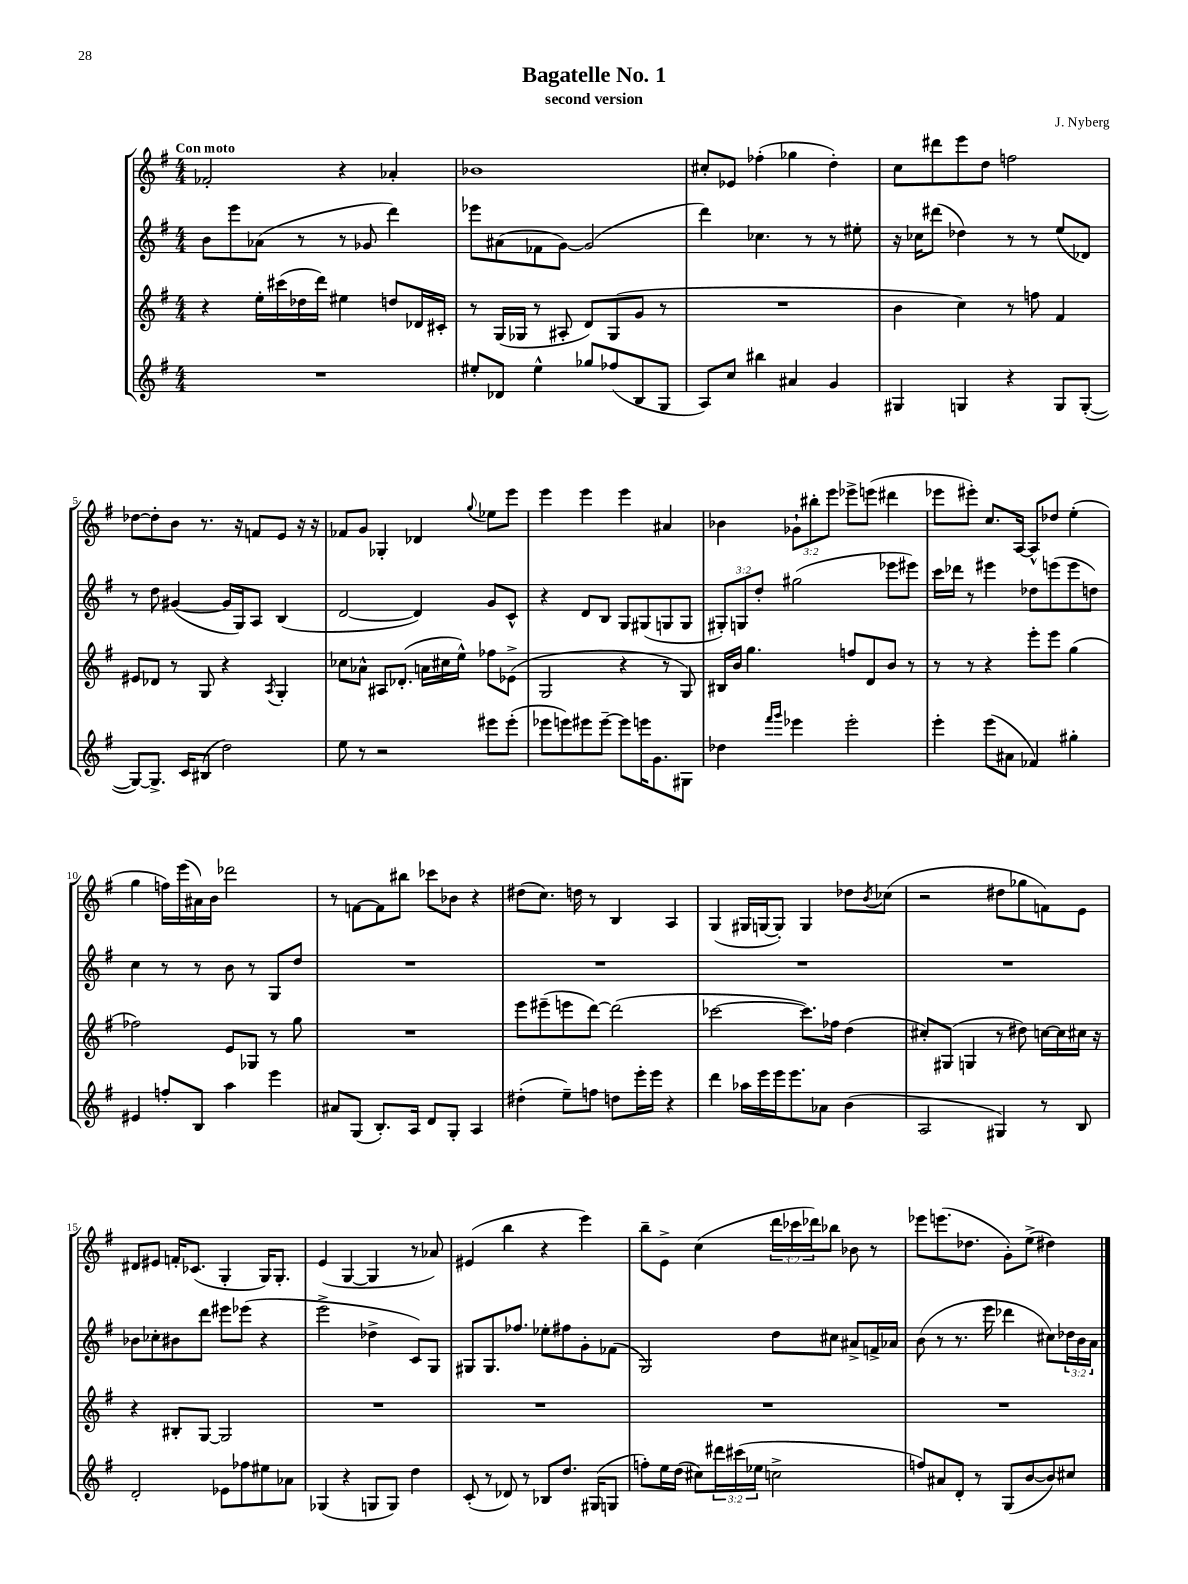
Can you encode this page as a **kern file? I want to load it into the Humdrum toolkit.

**kern	**kern	**kern	**kern
*part4	*part3	*part2	*part1
*staff4	*staff3	*staff2	*staff1
*clefG2	*clefG2	*clefG2	*clefG2
*k[f#]	*k[f#]	*k[f#]	*k[f#]
*M4/4	*M4/4	*M4/4	*M4/4
=1	=1	=1	=1
!	!	!	!LO:TX:a:B:t=Con moto
1r	4r	8b\L	2f-X'/
.	.	8eee\	.
.	16ee'\LL	(8a-X\J	.
.	(16ccc#X\	.	.
.	16dd-X\	8r	.
.	16ddd\JJ)	.	.
.	4ee#X\	8r	4r
.	.	8g-X/	.
.	8ddn/L	4ddd\)	4a-X'/
.	16d-X/L	.	.
.	16c#X'/JJ	.	.
=2	=2	=2	=2
8ee#X'/L	8r	8eee-X\L	1b-X
8d-X/J	(16G/LL	(8a#X\	.
.	16G-X/JJ	.	.
4ee#^^\	8r	8f-X\	.
.	8A#X'/	[8g\J)	.
8gg-X/L	8d/L)	(2g/]	.
(8ff-X/	(8G-/	.	.
8B/	8g/J	.	.
8G/J	8r	.	.
=3	=3	=3	=3
8A/L)	1r	4ddd\)	8cc#X'/L
8cc/J	.	.	8e-X/J
4bb#X\	.	4.cc-X\	(4ff-X'\
4a#X/	.	.	4gg-X\
.	.	8r	.
4g/	.	8r	4dd'\)
.	.	8ee#X'\	.
=4	=4	=4	=4
4G#X/	4b\	16r	8cc\L
.	.	16cc-X\KL	.
.	.	(8ddd#X\J	8ddd#X\
4Gn/	4cc\)	4dd-X\)	8eee\
.	.	.	8dd\J
4r	8r	8r	2ffn\
.	8ffn\	8r	.
8G/L	4f#/	(8ee/L	.
([8G'/J	.	8d-X/J)	.
!!LO:LB:g=z
=5	=5	=5	=5
8G/L_)	8e#X/L	8r	[8dd-X\L
8.G^/J]	8d-X/J	8dd\	8dd-'\]
.	8r	([4g#X/	8b\J
16c/KL	.	.	.
(8B#X/J	8G/	.	8.r
2dd\)	4r	16g#/LL]	.
.	.	16G/J)	16r
.	.	8A/J	8fn/L
.	8qA/	.	.
.	4G'/	(4B/	8e/J
.	.	.	16r
.	.	.	16r
=6	=6	=6	=6
8ee\	8cc-X\L	[2d/	8f-X/L
8r	8a-X^^\J	.	8g/J
2r	8A#X/L	.	4G-X'/
.	(8.d-X'/J	.	.
.	.	4d/])	4d-X/
.	16an\LL	.	.
.	16cc#X\	.	.
.	16ee^^\JJ)	.	.
.	.	.	8qqgg/
8eee#X\L	8ff-X\L	8g/L	8ee-X\L
(8eee#'\J	(8e-X^\J	8c^^/J	8eee\J
=7	=7	=7	=7
8eee-X\L	2G/	4r	4eee\
8eeen\)	.	.	.
8eee#X\	.	8d/L	4eee\
[8eee#~\J	.	8B/J	.
8eee#\L]	4r	8G/L	4eee\
16eeen\K	.	(8G#X/	.
8.g\	.	.	.
.	8r	8Gn/	4a#X/
8G#X\J	8G/)	8G/J	.
=8	=8	=8	=8
4dd-X\	16B#X/LL	12G#X'/L)	4b-X\
.	16b/JJ	.	.
.	.	12Gn/	.
.	4.gg\	.	.
.	.	12dd'/J	.
16qqfff#/LL	.	.	.
16qqggg/JJ	.	.	.
4eee-X\	.	(2gg#X\	12g-X`\L
.	.	.	12bb#X'\
.	.	.	12eee\J
2eee-'\	8ffn/L	.	8eee-X^\L
.	8d/	.	(8eeen\J
.	8b/J	8eee-X\L	4ddd#X\
.	8r	8eee#X\J)	.
=9	=9	=9	=9
4eee'\	8r	16ccc\LL	8eee-X\L
.	.	16ddd-X\JJ	.
.	8r	8r	8eee#X'\J)
(8eee\L	4r	4eee#X\	8.cc/L
8a#X\J	.	.	.
.	.	.	[16A/Jk
4f-X/)	8eee'\L	8dd-X\L	8A^^/L]
.	8eee\J	(8eeen\	8dd-X/J
4gg#X'\	(4gg\	8eee\	(4ee'\
.	.	8ddn\J)	.
!!LO:LB:g=z
=10	=10	=10	=10
4e#X/	2ff-X\)	4cc\	4gg\
8ffn'/L	.	8r	16ffn\LL)
.	.	.	(16eee\
8B/J	.	8r	16a#X\)
.	.	.	16b\JJ
4aa\	8e/L	8b\	2ddd-X\
.	8G-X/J	8r	.
4eee\	8r	8G/L	.
.	8gg\	8dd/J	.
=11	=11	=11	=11
8a#X/L	1r	1r	8r
(8G/J	.	.	[8fn\L
8.B'/L)	.	.	8f\]
.	.	.	8bb#X\J
16A/Jk	.	.	.
8d/L	.	.	8ccc-X\L
8G'/J	.	.	8b-X\J
4A/	.	.	4r
=12	=12	=12	=12
(4dd#X'\	8eee\L	1r	(8dd#X\L
.	(8eee#X~\	.	8.cc\J)
8ee~\L)	8eeen\	.	.
.	.	.	16ddn\
8ffn\J	[8ddd\J)	.	8r
8ddn\L	(2ddd\]	.	4B/
16eee'\L	.	.	.
16eee\JJ	.	.	.
4r	.	.	4A/
=13	=13	=13	=13
4ddd\	[2ccc-X\	1r	(4G/
16aa-X\LL	.	.	16G#X/LL
16eee\	.	.	[16Gn/J
16eee\J	.	.	8G'/J])
8.eee\	.	.	.
.	8.ccc-\L])	.	4G/
8a-X\J	.	.	.
.	16ff-X\Jk	.	.
(4b\	(4dd\	.	8dd-X\L
.	.	.	8qb/
.	.	.	(8cc-X\J
=14	=14	=14	=14
2A/	8cc#X'/L)	1r	2r
.	(8G#X/J	.	.
.	4Gn/	.	.
4G#X/)	8r	.	8dd#X\L
.	8dd#X\)	.	8gg-X\
8r	[16ccn\LL	.	8fn\)
.	16cc\]	.	.
8B/	16cc#X\JJ	.	8e\J
.	16r	.	.
!!LO:LB:g=z
=15	=15	=15	=15
2d'/	4r	8b-X\L	8d#X/L
.	.	8cc-X'\	8e#X/J
.	8B#X'/L	8b#X\	16fn'/KL
.	.	.	(8.c-X/J
.	[8G/J	8ddd\J	.
8e-X\L	2G/]	8eee#X\L	4G'/
8ff-X\	.	(8eee-X\J	.
8ee#X\	.	4r	16G/KL)
.	.	.	8.G'/J
8a-X\J	.	.	.
=16	=16	=16	=16
(4G-X/	1r	2eee^\	(4e/
4r	.	.	[4G/
8Gn/L	.	4dd-X^\	4G/]
8G/J)	.	.	.
4dd\	.	8c/L)	8r
.	.	8G/J	8a-X/)
=17	=17	=17	=17
(8c'/	1r	8G#X/L	(4e#X/
8r	.	8.G#/	.
8d-X/)	.	.	4bb\
.	.	8.ff-X/J	.
8r	.	.	.
8B-X/L	.	8ee-X'\L	4r
8.dd/J	.	8ff#X\	.
.	.	8g'\	4eee\)
(16G#X/KL	.	.	.
8Gn/J	.	(8f-X\J	.
=18	=18	=18	=18
8ffn'\L)	1r	2G/)	8bb~\L
16ee\L	.	.	8e^\J
(16dd\JJ	.	.	.
8cc#X\L)	.	.	(4cc\
24ddd#X\L	.	.	.
(24ccc#X\	.	.	.
24ee-X\JJ	.	.	.
2ccn^\	.	8dd\L	24ddd\LL
.	.	.	24ccc-X\
.	.	.	24ddd-X\J)
.	.	8cc#X\J	8bb-X\J
.	.	8a#X^/L	8b-X\
.	.	16fn^/L	8r
.	.	16a-X/JJ	.
=19	=19	=19	=19
8ffn/L)	1r	(8b\	8eee-X\L
8a#X/	.	8r	(8.eeen\
8d'/J	.	8.r	.
.	.	.	8.dd-X\J
8r	.	.	.
.	.	16eee\	.
(8G/L	.	4ddd-X\	8g'\L)
[8b/	.	.	(8ee^\J
8b/])	.	8cc#X\L)	4dd#X\)
8cc#X/J	.	24dd-X\L	.
.	.	24b\	.
.	.	24a\JJ	.
==	==	==	==
*-	*-	*-	*-
